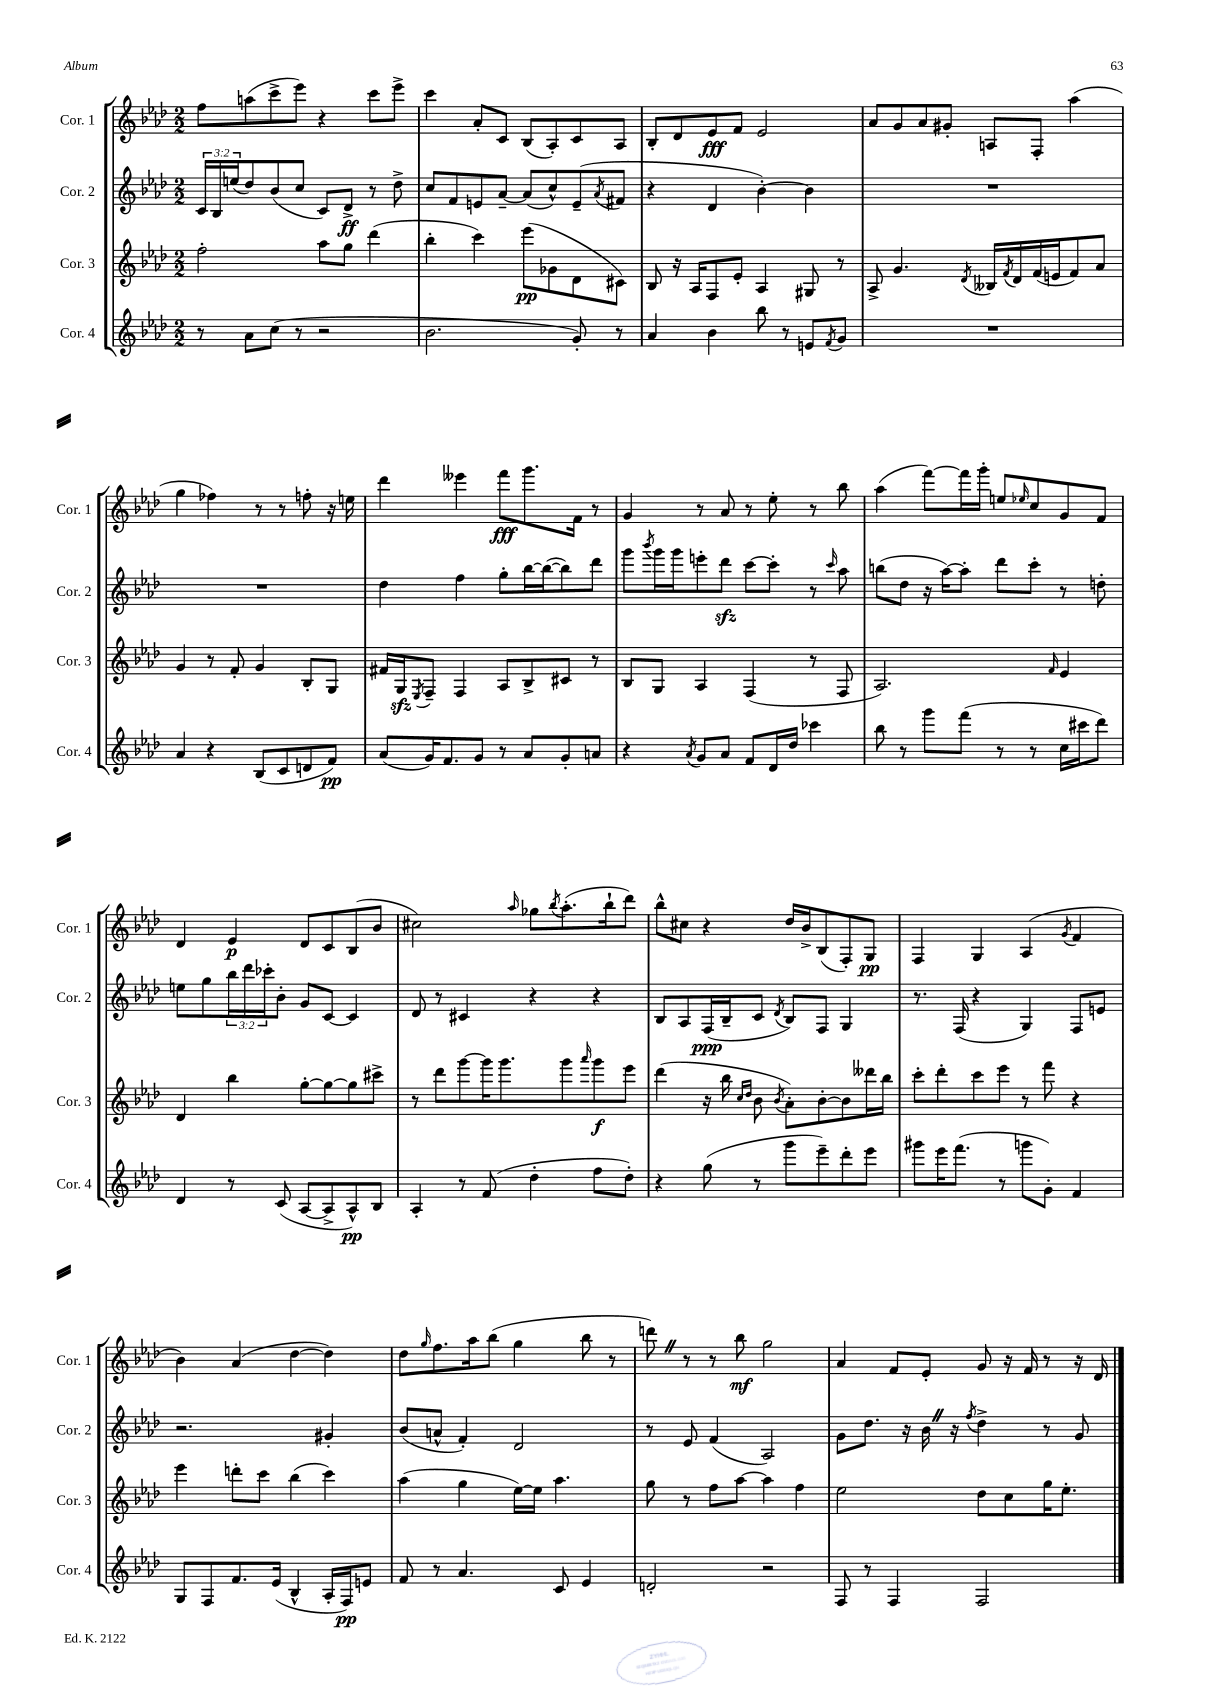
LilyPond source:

<<
\new StaffGroup <<
\new Staff = "s0" \with { instrumentName = "Cor. 1" shortInstrumentName = "Cor. 1" } {
    \clef treble \key aes \major \numericTimeSignature \time 2/2
    f''8 a''8( c'''8-> ees'''8) r4 c'''8 ees'''8-> |
    c'''4 aes'8-. c'8 bes8( aes8-.) c'8 aes8 |
    bes8-. des'8 ees'8\fff f'8 ees'2 |
    aes'8 g'8 aes'8 gis'8-. a8 f8-. aes''4( |
    g''4 fes''4) r8 r8 f''8-. r16 e''16 |
    des'''4 eeses'''4 f'''8\fff g'''8. f'16 r8 |
    g'4 r8 aes'8 r8 ees''8-. r8 bes''8 |
    aes''4( f'''8~) f'''16 g'''16-. e''8 \grace { ees''16 } c''8 g'8 f'8 |
    des'4 ees'4\p des'8 c'8 bes8( bes'8 |
    cis''2) \grace { aes''16 } ges''8 \acciaccatura { bes''8 } aes''8.-.( bes''16-! des'''8) |
    bes''8-^ cis''8 r4 des''16 bes'16-> bes8( f8-.) g8\pp |
    f4 g4 aes4( \acciaccatura { g'8 } f'4 |
    bes'4) aes'4( des''4~ des''4) |
    des''8 \grace { g''16 } f''8. aes''16 bes''8( g''4 bes''8 r8 |
    d'''8) \once \override BreathingSign.text = \markup { \musicglyph "scripts.caesura.straight" } \breathe r8 r8 bes''8\mf g''2 |
    aes'4 f'8 ees'8-. g'8 r16 f'16 r8 r16 des'16 \bar "|." |
}
\new Staff = "s1" \with { instrumentName = "Cor. 2" shortInstrumentName = "Cor. 2" } {
    \clef treble \key aes \major \numericTimeSignature \time 2/2 \override Staff.TupletNumber.text = #tuplet-number::calc-fraction-text
    \tuplet 3/2 { c'16 bes16 e''16( } des''8) bes'8( c''8 c'8) des'8->\ff r8 des''8-> |
    c''8 f'8 e'8 aes'8~-- aes'8( c''8-^) e'8--( \acciaccatura { aes'8 } fis'8 |
    r4 des'4 bes'4~-.) bes'4 |
    R1 |
    R1 |
    des''4 f''4 g''8-. bes''16~ bes''16~( bes''8) des'''8 |
    g'''8 \acciaccatura { bes'''8 } g'''16 g'''16 e'''8-. des'''8\sfz c'''8~ c'''8-. r8 \grace { c'''16 } aes''8 |
    b''8( des''8 r16 aes''16~) aes''8-. des'''8 c'''8-. r8 d''8-. |
    e''8 g''8 \tuplet 3/2 { bes''16 des'''16 ces'''16-. } bes'8-. g'8 c'8~ c'4 |
    des'8 r8 cis'4 r4 r4 |
    bes8 aes8 f16\ppp( bes16-- c'8 \acciaccatura { des'8 } bes8) f8 g4 |
    r8. f16( r4 g4) f8 e'8 |
    r2. gis'4-. |
    bes'8( a'8-^ f'4-.) des'2 |
    r8 ees'8 f'4( aes2) |
    g'8 des''8. r16 bes'16 \once \override BreathingSign.text = \markup { \musicglyph "scripts.caesura.straight" } \breathe r16 \acciaccatura { f''8 } des''4-> r8 g'8 \bar "|." |
}
\new Staff = "s2" \with { instrumentName = "Cor. 3" shortInstrumentName = "Cor. 3" } {
    \clef treble \key aes \major \numericTimeSignature \time 2/2
    f''2-. aes''8 g''8 des'''4( |
    bes''4-. c'''4) ees'''8\pp( ges'8 des'8 cis'8) |
    bes8 r16 aes16 f8 ees'8-. aes4 gis8 r8 |
    aes8-> g'4. \acciaccatura { des'8 } beses16 \acciaccatura { f'8 } des'16 f'16( e'16 f'8) aes'8 |
    g'4 r8 f'8-. g'4 bes8-. g8 |
    fis'16 g16\sfz \acciaccatura { ees8 } f8-- f4 aes8 bes8-> cis'8 r8 |
    bes8 g8 aes4 f4( r8 f8 |
    aes2.) \grace { f'16 } ees'4 |
    des'4 bes''4 g''8~-. g''8~ g''8 cis'''8-> |
    r8 des'''8 g'''8~ g'''16 g'''8. g'''8 \grace { aes'''16 } g'''8\f ees'''8 |
    des'''4( r16 bes''16 \grace { c''16 des''16 } bes'8 \acciaccatura { bes'8 } aes'8-.) bes'8~-. bes'8 deses'''16 bes''16 |
    c'''8-. des'''8-. c'''8 ees'''8 r8 f'''8 r4 |
    ees'''4 d'''8-. c'''8 bes''4( c'''4) |
    aes''4( g''4 ees''16~) ees''16 aes''4. |
    g''8 r8 f''8 aes''8~ aes''4 f''4 |
    ees''2 des''8 c''8 g''16 ees''8.-. \bar "|." |
}
\new Staff = "s3" \with { instrumentName = "Cor. 4" shortInstrumentName = "Cor. 4" } {
    \clef treble \key aes \major \numericTimeSignature \time 2/2
    r8 aes'8 c''8( r8 r2 |
    bes'2. g'8-.) r8 |
    aes'4 bes'4 bes''8 r8 e'8 \acciaccatura { f'8 } g'8 |
    R1 |
    aes'4 r4 bes8( c'8 d'8 f'8\pp) |
    aes'8( g'16) f'8. g'8 r8 aes'8 g'8-. a'8 |
    r4 \acciaccatura { aes'8 } g'8 aes'8 f'8 des'16 des''16 ces'''4 |
    bes''8 r8 g'''8 f'''8( r8 r8 c''16 cis'''16 des'''8) |
    des'4 r8 c'8( aes8~ aes8-> aes8-^\pp) bes8 |
    aes4-. r8 f'8( des''4-. f''8 des''8-.) |
    r4 g''8( r8 g'''8 ees'''8--) des'''8-. ees'''8 |
    gis'''8 ees'''16 f'''8.( r8 g'''8 g'8-.) f'4 |
    g8 f8 f'8. ees'16( bes4-^ aes16-. f16\pp) e'8 |
    f'8 r8 aes'4. c'8 ees'4 |
    d'2-. r2 |
    f8 r8 f4 f2 \bar "|." |
}
>>
>>
\layout { \context { \Score \remove "Bar_number_engraver" } }
